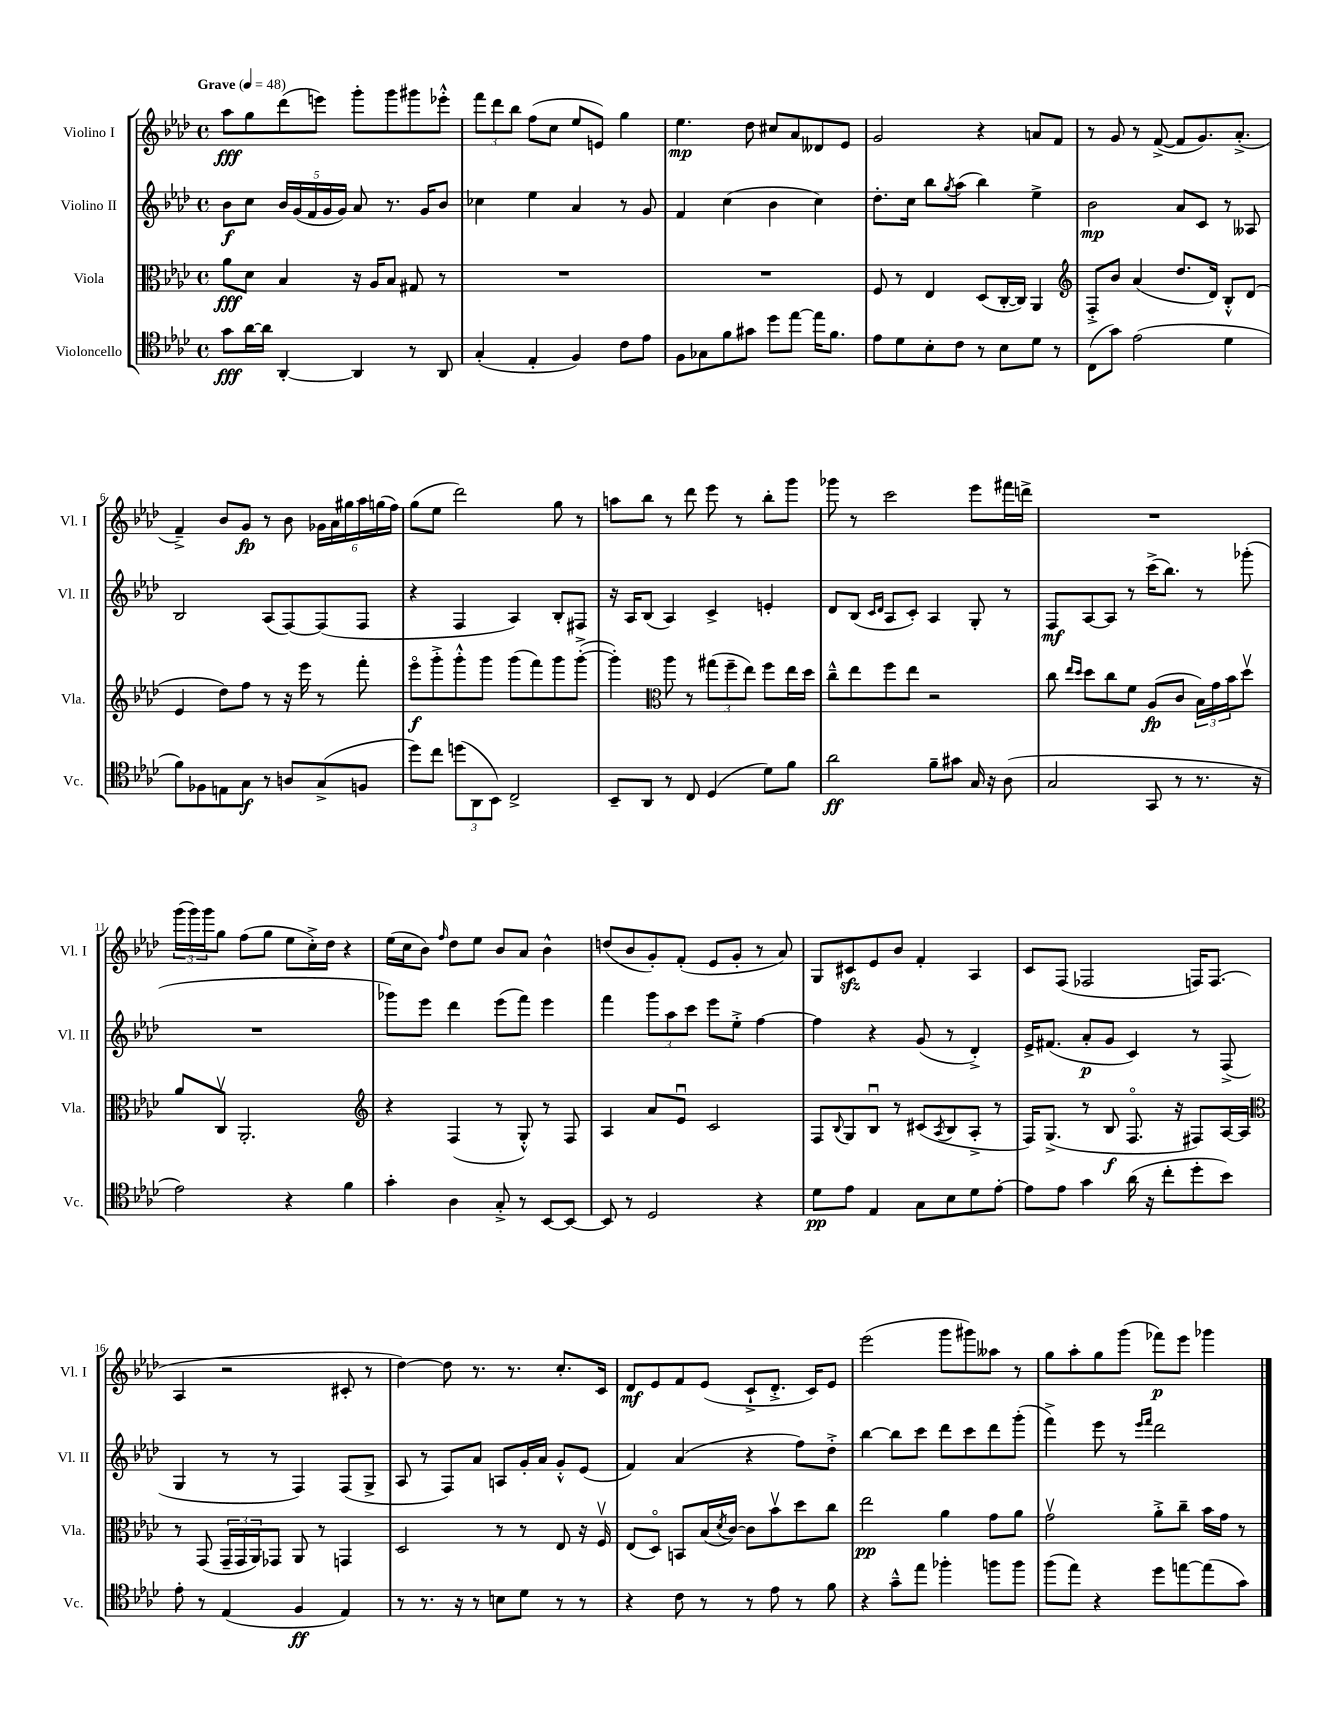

**kern	**dynam	**kern	**dynam	**kern	**dynam	**kern	**dynam
*part4	*part4	*part3	*part3	*part2	*part2	*part1	*part1
*staff4	*staff4	*staff3	*staff3	*staff2	*staff2	*staff1	*staff1
*I"Violoncello	*	*I"Viola	*	*I"Violino II	*	*I"Violino I	*
*I'Vc.	*	*I'Vla.	*	*I'Vl. II	*	*I'Vl. I	*
*clefC4	*	*clefC3	*	*clefG2	*	*clefG2	*
*k[b-e-a-d-]	*	*k[b-e-a-d-]	*	*k[b-e-a-d-]	*	*k[b-e-a-d-]	*
*M4/4	*	*M4/4	*	*M4/4	*	*M4/4	*
*met(c)	*	*met(c)	*	*met(c)	*	*met(c)	*
*MM48	*	*MM48	*	*MM48	*	*MM48	*
=1	=1	=1	=1	=1	=1	=1	=1
!	!	!	!	!	!	!LO:TX:a:B:t=Grave	!
8g\L	fff	8a-\L	fff	8b-\L	f	8aa-\L	fff
[16a-\L	.	8d-\J	.	8cc\J	.	8gg\	.
16a-\JJ]	.	.	.	.	.	.	.
[4AA-'/	.	4B-/	.	20b-/LL	.	(8ddd-\	.
.	.	.	.	(20g/	.	.	.
.	.	.	.	20f/	.	.	.
.	.	.	.	.	.	8eeen\J)	.
.	.	.	.	20g/	.	.	.
.	.	.	.	20g/JJ)	.	.	.
4AA-/]	.	16r	.	8a-/	.	8ggg'\L	.
.	.	16A-/KL	.	.	.	.	.
.	.	8B-/J	.	8.r	.	8ggg\	.
8r	.	8G#X/	.	.	.	8ggg#X\	.
.	.	.	.	16g/KL	.	.	.
8AA-/	.	8r	.	8b-/J	.	8eee-X'^^\J	.
=2	=2	=2	=2	=2	=2	=2	=2
(4G'/	.	1r	.	4cc-X\	.	12fff\L	.
.	.	.	.	.	.	12ddd-\	.
.	.	.	.	.	.	12bb-\J	.
4E-'/	.	.	.	4ee-\	.	(8ff\L	.
.	.	.	.	.	.	8cc\J	.
4F/)	.	.	.	4a-/	.	8ee-/L	.
.	.	.	.	.	.	8en/J)	.
8c\L	.	.	.	8r	.	4gg\	.
8e-\J	.	.	.	8g/	.	.	.
=3	=3	=3	=3	=3	=3	=3	=3
8F\L	.	1r	.	4f/	.	4.ee-\	mp
8G-X\	.	.	.	.	.	.	.
8f\	.	.	.	(4cc\	.	.	.
8g#X\J	.	.	.	.	.	8dd-\	.
8dd-\L	.	.	.	4b-\	.	8cc#X/L	.
[8ee-\J	.	.	.	.	.	8a-/	.
16ee-\KL]	.	.	.	4cc\)	.	8d--X/	.
8.f\J	.	.	.	.	.	.	.
.	.	.	.	.	.	8e-/J	.
=4	=4	=4	=4	=4	=4	=4	=4
8e-\L	.	8F/	.	8.dd-'\L	.	2g/	.
8d-\	.	8r	.	.	.	.	.
.	.	.	.	16cc\Jk	.	.	.
8B-'\	.	4E-/	.	8bb-\L	.	.	.
.	.	.	.	8qgg/	.	.	.
8c\J	.	.	.	(8aa-\J	.	.	.
8r	.	(8D-/L	.	4bb-\)	.	4r	.
8B-\L	.	[16C'/L	.	.	.	.	.
.	.	16C/JJ])	.	.	.	.	.
8d-\J	.	4AA-/	.	4ee-^\	.	8an/L	.
8r	.	.	.	.	.	8f/J	.
=5	=5	=5	=5	=5	=5	=5	=5
*	*	*clefG2	*	*	*	*	*
(8C\L	.	8F'^/L	.	2b-\	mp	8r	.
8g\J)	.	8b-/J	.	.	.	8g/	.
(2e-\	.	(4a-/	.	.	.	8r	.
.	.	.	.	.	.	([8f^/	.
.	.	8.dd-/L	.	8a-/L	.	8f/L]	.
.	.	.	.	8c/J	.	8.g/)	.
.	.	16d-/Jk)	.	.	.	.	.
4d-\	.	8B-'^^/L	.	8r	.	.	.
.	.	.	.	.	.	(8.a-'^/J	.
.	.	(8d-/J	.	8A--X/	.	.	.
!!LO:LB:g=z
=6	=6	=6	=6	=6	=6	=6	=6
8f\L)	.	4e-/	.	2B-/	.	4f~^/)	.
8F-X\	.	.	.	.	.	.	.
8En\	.	8dd-\L)	.	.	.	8b-/L	.
8G\J	f	8ff\J	.	.	.	8g/J	fp
8r	.	8r	.	(8A-/L	.	8r	.
8An/L	.	16r	.	[8F/)	.	8b-\	.
.	.	16eee-\	.	.	.	.	.
(8G^/	.	8r	.	(8F/]	.	24g-X\LL	.
.	.	.	.	.	.	24a-\	.
.	.	.	.	.	.	24gg#X\	.
8Fn/J	.	8fff'\	.	8F/J	.	24aa-\	.
.	.	.	.	.	.	(24ggn\	.
.	.	.	.	.	.	24ff\JJ)	.
=7	=7	=7	=7	=7	=7	=7	=7
8dd-\L)	.	8eee-\L	f	4r	.	(8gg\L	.
8cc\J	.	8ggg'^\	.	.	.	8ee-\J	.
(12ddn\L	.	8ggg'^^\	.	4F/	.	2ddd-\)	.
12AA-\	.	.	.	.	.	.	.
.	.	8ggg\J	.	.	.	.	.
12BB-\J)	.	.	.	.	.	.	.
2C^/	.	(8ggg\L	.	4A-/)	.	.	.
.	.	8fff\)	.	.	.	.	.
.	.	8ggg\	.	8B-'/L	.	8gg\	.
.	.	([8ggg'^\J	.	8F#X/J	.	8r	.
=8	=8	=8	=8	=8	=8	=8	=8
8BB-~/L	.	4ggg'\])	.	16r	.	8aan\L	.
.	.	.	.	16A-/KL	.	.	.
8AA-/J	.	.	.	(8B-/J	.	8bb-\J	.
*	*	*clefC3	*	*	*	*	*
8r	.	8aa-\	.	4A-/)	.	8r	.
8C/	.	8r	.	.	.	8ddd-\	.
(4D-/	.	(12gg#X\L	.	4c^/	.	8eee-\	.
.	.	12ff~\	.	.	.	.	.
.	.	.	.	.	.	8r	.
.	.	12ee-\J)	.	.	.	.	.
8d-\L)	.	8ff\L	.	4en'/	.	8bb-'\L	.
8f\J	.	16ee-\L	.	.	.	8ggg\J	.
.	.	16dd-\JJ	.	.	.	.	.
=9	=9	=9	=9	=9	=9	=9	=9
2a-\	ff	8cc~^^\L	.	8d-/L	.	8ggg-X\	.
.	.	8ee-\	.	(8B-/J	.	8r	.
.	.	.	.	16qqc/LL	.	.	.
.	.	.	.	16qqd-/JJ	.	.	.
.	.	8ff\	.	8A-/L	.	2ccc\	.
.	.	8ee-\J	.	8c'/J)	.	.	.
8f~\L	.	2r	.	4A-/	.	.	.
8g#X\J	.	.	.	.	.	.	.
16G/	.	.	.	8G'/	.	8eee-\L	.
16r	.	.	.	.	.	.	.
(8A-\	.	.	.	8r	.	16fff#X\L	.
.	.	.	.	.	.	16dddn^\JJ	.
=10	=10	=10	=10	=10	=10	=10	=10
2G/	.	8cc\	.	8F/L	mf	1r	.
.	.	16qqee-/LL	.	.	.	.	.
.	.	16qqdd-/JJ	.	.	.	.	.
.	.	8dd-\L	.	[8A-/	.	.	.
.	.	8cc\	.	8A-/J]	.	.	.
.	.	8f\J	.	8r	.	.	.
8GG/	.	(8A-/L	fp	(16ccc^\KL	.	.	.
.	.	.	.	8.bb-\J)	.	.	.
8r	.	8c/J	.	.	.	.	.
8.r	.	24B-\LL)	.	8r	.	.	.
.	.	24g\	.	.	.	.	.
.	.	24b-\J	.	.	.	.	.
.	.	8dd-v\J	.	(8ggg-X'\	.	.	.
16r	.	.	.	.	.	.	.
!!LO:LB:g=z
=11	=11	=11	=11	=11	=11	=11	=11
2e-\)	.	8a-/L	.	1r	.	(24ggg\LL	.
.	.	.	.	.	.	24ggg\)	.
.	.	.	.	.	.	24ggg\J	.
.	.	8Cv/J	.	.	.	8gg\J	.
.	.	2.AA-'/	.	.	.	(8ff\L	.
.	.	.	.	.	.	8gg\J	.
4r	.	.	.	.	.	8ee-\L	.
.	.	.	.	.	.	16cc'^\L)	.
.	.	.	.	.	.	16dd-\JJ	.
4f\	.	.	.	.	.	4r	.
=12	=12	=12	=12	=12	=12	=12	=12
*	*	*clefG2	*	*	*	*	*
4g'\	.	4r	.	8ggg-X\L)	.	(16ee-\LL	.
.	.	.	.	.	.	16cc\J	.
.	.	.	.	8eee-\J	.	8b-\J)	.
.	.	.	.	.	.	16qqff/	.
4A-\	.	(4F/	.	4ddd-\	.	8dd-\L	.
.	.	.	.	.	.	8ee-\J	.
8G'^/	.	8r	.	(8eee-\L	.	8b-/L	.
8r	.	8G'^^/)	.	8fff\J)	.	8a-/J	.
[8BB-/L	.	8r	.	4eee-\	.	4b-^^\	.
8BB-/J_	.	8F/	.	.	.	.	.
=13	=13	=13	=13	=13	=13	=13	=13
8BB-/]	.	4A-/	.	4fff\	.	(8ddn/L	.
8r	.	.	.	.	.	8b-/	.
2D-/	.	8a-/L	.	12ggg\L	.	8g'/)	.
.	.	.	.	12aa-\	.	.	.
.	.	8e-u/J	.	.	.	(8f'/J	.
.	.	.	.	12ccc\J	.	.	.
.	.	2c/	.	8eee-\L	.	8e-/L	.
.	.	.	.	8ee-'^\J	.	8g'/J	.
4r	.	.	.	[4ff\	.	8r	.
.	.	.	.	.	.	8a-/)	.
=14	=14	=14	=14	=14	=14	=14	=14
8d-\L	pp	8F/L	.	4ff\]	.	8G/L	.
.	.	8qqB-/	.	.	.	.	.
8e-\J	.	8G/	.	.	.	8c#Xzz/	.
4E-/	.	8B-u/J	.	4r	.	8e-/	.
.	.	8r	.	.	.	8b-/J	.
8G\L	.	(8c#X/L	.	(8g/	.	4f'/	.
.	.	8qA-/	.	.	.	.	.
8B-\	.	8B-/	.	8r	.	.	.
8d-\	.	8A-'^/J	.	4d-'^/)	.	4A-/	.
[8e-'\J	.	8r	.	.	.	.	.
=15	=15	=15	=15	=15	=15	=15	=15
8e-\L]	.	16F/KL)	.	16e-^/KL	.	8c/L	.
.	.	(8.G^/J	.	(8.f#X/J	.	.	.
8e-\J	.	.	.	.	.	(8F/J	.
4g\	.	8r	.	8a-'/L	p	2F-X/	.
.	.	8B-/	f	8g/J	.	.	.
(16a-\	.	8.F/	.	4c/)	.	.	.
16r	.	.	.	.	.	.	.
8cc'\L	.	.	.	.	.	.	.
.	.	16r	.	.	.	.	.
8dd-'\	.	8F#X/L)	.	8r	.	16Fn/KL)	.
.	.	.	.	.	.	(8.F/J	.
8b-\J)	.	[16A-/L	.	(8F^/	.	.	.
.	.	16A-/JJ]	.	.	.	.	.
!!LO:LB:g=z
=16	=16	=16	=16	=16	=16	=16	=16
*	*	*clefC3	*	*	*	*	*
8e-'\	.	8r	.	4G/	.	4A-/	.
8r	.	(8GG/	.	.	.	.	.
(4E-/	.	24GG~/LL	.	8r	.	2r	.
.	.	24GG/	.	.	.	.	.
.	.	24AA-/J)	.	.	.	.	.
.	.	8GG-X/J	.	8r	.	.	.
4F/	ff	8AA-/	.	4F/)	.	.	.
.	.	8r	.	.	.	.	.
4E-/)	.	4GGn/	.	(8F/L	.	8c#X'/	.
.	.	.	.	8G^/J	.	8r	.
=17	=17	=17	=17	=17	=17	=17	=17
8r	.	2D-/	.	8A-/	.	[4dd-\)	.
8.r	.	.	.	8r	.	.	.
.	.	.	.	8F/L)	.	8dd-\]	.
16r	.	.	.	.	.	.	.
8r	.	.	.	8a-/J	.	8.r	.
8Bn\L	.	8r	.	8An/L	.	.	.
.	.	.	.	.	.	8.r	.
8d-\J	.	8r	.	16g'/L	.	.	.
.	.	.	.	16a-/JJ	.	.	.
8r	.	8E-/	.	8g'^^/L	.	8.cc'/L	.
8r	.	16r	.	(8e-/J	.	.	.
.	.	16Fv/	.	.	.	16c/Jk	.
=18	=18	=18	=18	=18	=18	=18	=18
4r	.	(8E-/L	.	4f/)	.	8d-/L	mf
.	.	8D-/J)	.	.	.	8e-/	.
8c\	.	8BBn/L	.	(4a-/	.	8f/	.
8r	.	(16B-/L	.	.	.	(8e-/J	.
.	.	8qd-/	.	.	.	.	.
.	.	[16c/JJ)	.	.	.	.	.
8r	.	8c\L]	.	4r	.	8c`^/L	.
8e-\	.	8b-v\	.	.	.	8.d-'^/J	.
8r	.	8dd-\	.	8ff\L)	.	.	.
.	.	.	.	.	.	16c/KL)	.
8f\	.	8cc\J	.	8dd-'^\J	.	8e-/J	.
=19	=19	=19	=19	=19	=19	=19	=19
4r	.	2ee-\	pp	[4bb-\	.	(2eee-\	.
8g~^^\L	.	.	.	8bb-\L]	.	.	.
8ee-\J	.	.	.	8ccc\J	.	.	.
4ff-X'\	.	4a-\	.	8ddd-\L	.	8ggg\L	.
.	.	.	.	8ccc\	.	8ggg#X\)	.
8ffn\L	.	8g\L	.	8ddd-\	.	8aa--X\J	.
8ff\J	.	8a-\J	.	(8ggg'\J	.	8r	.
=20	=20	=20	=20	=20	=20	=20	=20
(8ff\L	.	2gv\	.	4fff^\)	.	8gg\L	.
8ee-\J)	.	.	.	.	.	8aa-'\	.
4r	.	.	.	8eee-\	.	8gg\	.
.	.	.	.	8r	.	(8ggg\J	.
.	.	.	.	16qqeee-/LL	.	.	.
.	.	.	.	16qqfff/JJ	.	.	.
8dd-\L	.	8a-'^\L	.	2ddd-\	.	8fff-X\L)	p
[8een\	.	8cc~\J	.	.	.	8eee-\J	.
(8ee\]	.	16b-\LL	.	.	.	4ggg-X\	.
.	.	16g\JJ	.	.	.	.	.
8g\J)	.	8r	.	.	.	.	.
==	==	==	==	==	==	==	==
*-	*-	*-	*-	*-	*-	*-	*-
